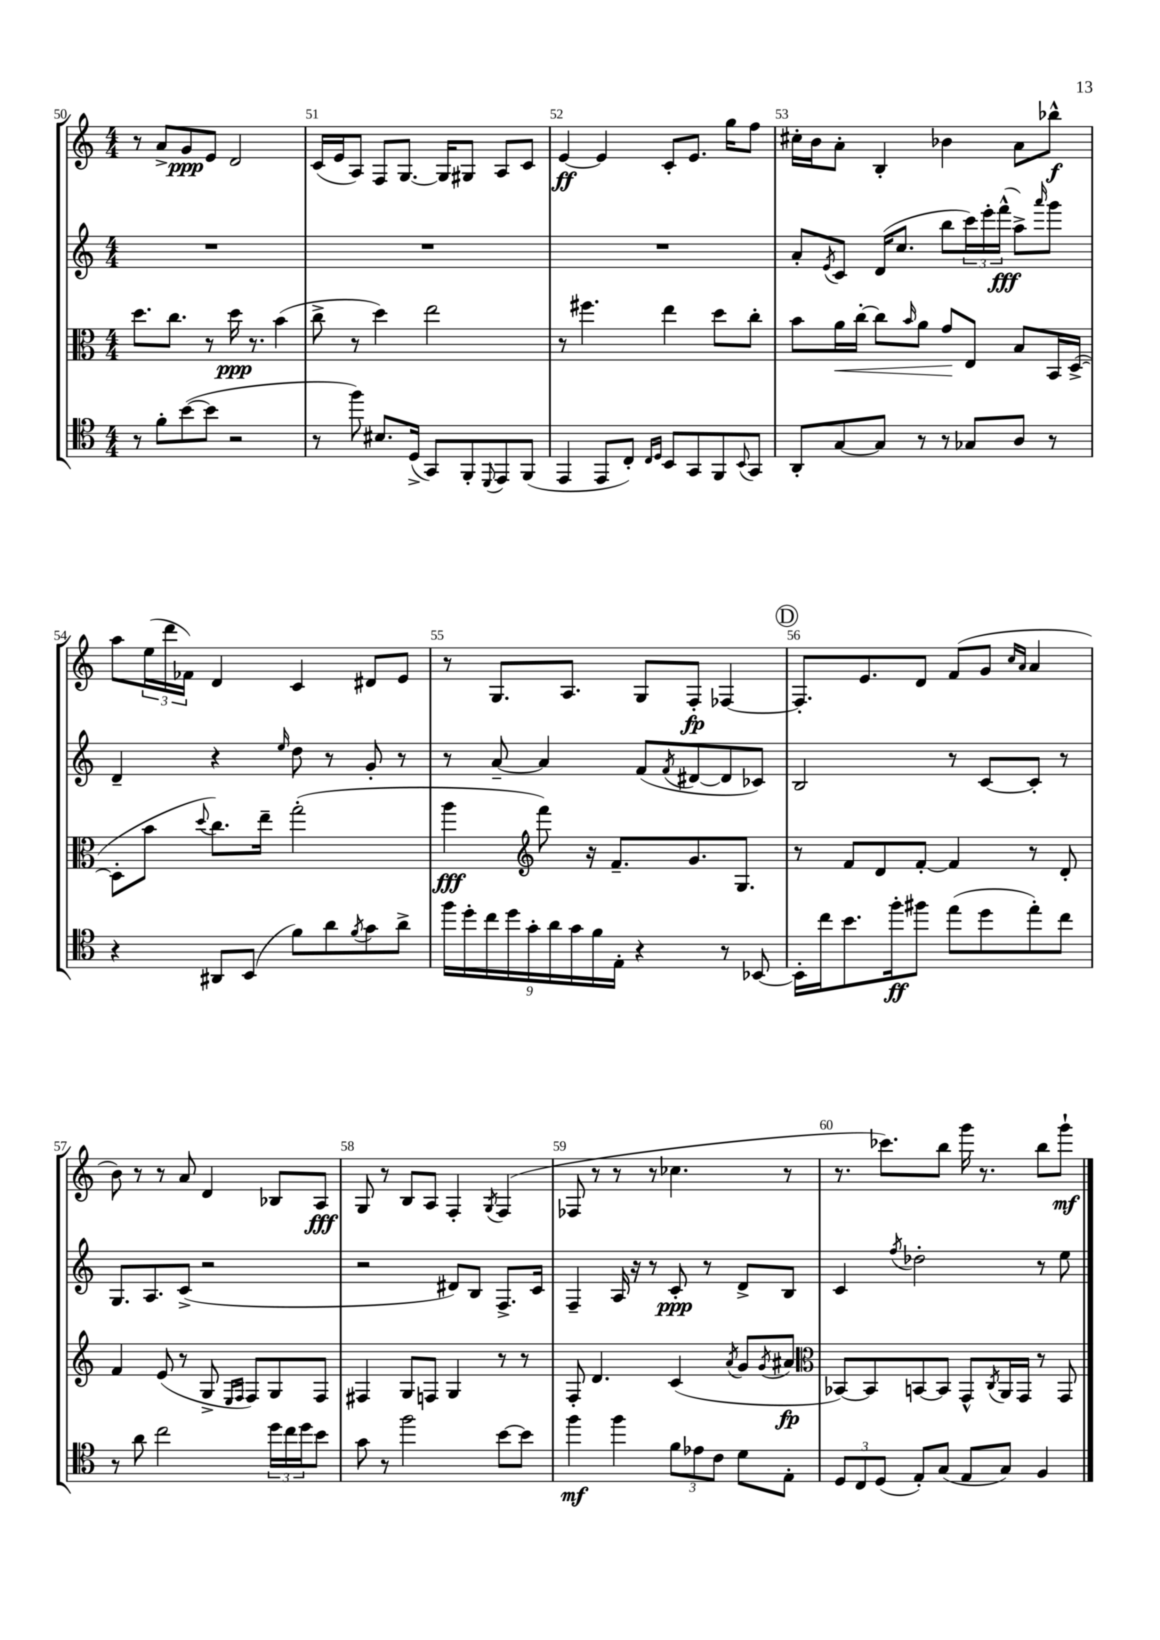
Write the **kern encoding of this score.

**kern	**kern	**kern	**kern
*staff4	*staff3	*staff2	*staff1
*clefC4	*clefC3	*clefG2	*clefG2
*k[]	*k[]	*k[]	*k[]
*M4/4	*M4/4	*M4/4	*M4/4
8r	8.dd\L	1r	8r
8f'\L	.	.	8a^/L
.	8.cc\J	.	.
([8b\	.	.	8g/
8b\]J	8r	.	8e/J
2r	16dd\	.	2d/
.	8.r	.	.
.	(4b\	.	.
=	=	=	=
8r	8cc^\	1r	(16c/LL
.	.	.	16e/J
8ff\)	8r	.	8A/J)
8.B#/L	4dd\)	.	8F/L
.	.	.	[8.G/J
(16D^/Jk	.	.	.
8GG/L)	2ee\	.	.
.	.	.	16G/]LK
8FF'/	.	.	8G#/J
8qqDD/	.	.	.
8EE/	.	.	8A/L
(8FF/J	.	.	8c/J
=	=	=	=
4EE/	8r	1r	[4e/
.	4.ff#\	.	.
8EE/L	.	.	4e/]
8C'/J)	.	.	.
16qqC/LL	.	.	.
16qqD/JJ	.	.	.
8BB/L	4ee\	.	8c'/L
8GG/	.	.	8.e/J
8FF/	8dd\L	.	.
.	.	.	16gg\LK
8qqBB/	.	.	.
8GG/J	8cc'\J	.	8ff\J
=	=	=	=
8AA'/L	8b\L	8a'/L	16cc#'\LL
.	.	.	16b\J
.	.	8qe/	.
[8G/	16a\L	8c/J	8a'\J
.	[16cc'\JJ	.	.
8G/]J	8cc\]L	(16d/LK	4B'/
.	.	8.cc/J	.
.	16qqb/	.	.
8r	8a\J	.	.
8r	8g/L	8bb\L	4b-\
8G-/L	8E/J	24ccc\L)	.
.	.	24eee'\	.
.	.	(24fff^^\JJ	.
8A/J	8B/L	8aa^\L)	8a\L
.	.	16qqaaa/	.
8r	16BB/L	8ggg\J	8bb-^^\J
.	([16D^/JJ	.	.
=	=	=	=
4r	8D'\]L	4d~/	8aa\L
.	8b\J	.	(24ee\L
.	.	.	24ddd\
.	.	.	24f-\JJ)
.	8qqdd/	.	.
8AA#/L	8.cc\L)	4r	4d/
(8BB/J	.	.	.
.	16ee~\Jk	.	.
.	.	16qqee/	.
8f\L)	(2gg'\	8dd\	4c/
8a\	.	8r	.
8qf/	.	.	.
8g\	.	8g'/	8d#/L
8a^\J	.	8r	8e/J
=	=	=	=
18ff\LL	4aa\	8r	8r
18dd'\	.	.	.
18cc\	.	.	.
.	.	[8a~/	8.G/L
18dd\	.	.	.
18g'\	.	.	.
*	*clefG2	*	*
.	8fff\)	4a/]	.
18a\	.	.	.
.	.	.	8.A/J
18g\	.	.	.
.	16r	.	.
18f\	.	.	.
.	8.f~/L	.	.
18E'\JJ	.	.	.
4r	.	(8f/L	8G/L
.	.	8qf/	.
.	8.g/	[8d#/	8F'/J
8r	.	8d#/]	[4F-/
.	8.G/J	.	.
[8BB-/	.	8c-/J)	.
=	=	=	=
16BB-'\]LL	8r	2B/	8.F-'/]L
16cc\J	.	.	.
8.b\	8f/L	.	.
.	.	.	8.e/
.	8d/	.	.
16ff'\k	.	.	.
8ff#\J	[8f'/J	.	8d/J
(8ee\L	4f/]	8r	(8f/L
8dd\	.	[8c/L	8g/J
.	.	.	16qqcc/LL
.	.	.	16qqa/JJ
8ee'\)	8r	8c'/]J	4a/
8cc\J	8d'/	8r	.
=	=	=	=
8r	4f/	8.G/L	8b\)
8a\	.	.	8r
.	.	8.A/	.
2cc\	(8e/	.	8r
.	8r	(8c^/J	8a/
.	8G^/	2r	4d/
.	16qqE/LL	.	.
.	16qqF/JJ	.	.
.	8F/L)	.	.
24dd\LL	8G/	.	8B-/L
24cc\	.	.	.
24dd\J	.	.	.
8b\J	8F/J	.	8A/J
=	=	=	=
8g\	4F#/	2r	8G/
8r	.	.	8r
2ff\	8G/L	.	8B/L
.	8F/J	.	8A/J
.	4G/	8d#/L)	4F'/
.	.	8B/J	.
.	.	.	8qG/
[8b\L	8r	8.F^/L	(4F/
8b\]J	8r	.	.
.	.	16c/Jk	.
=	=	=	=
4ff\	8F'/	4F~/	8F-/
.	4.d/	.	8r
4ff\	.	16A/	8r
.	.	16r	.
.	.	8r	8r
12f\L	(4c/	8c'/	4.cc-\
12e-\	.	.	.
.	.	8r	.
12c\J	.	.	.
.	8qa/	.	.
8d\L	8g/L	8d^/L	.
.	8qg/	.	.
8E'\J	8a#/J	8B/J	8r
=	=	=	=
*	*clefC3	*	*
12D/L	[8BB-/L)	4c/	8.r
12C/	.	.	.
.	8BB-/]	.	.
(12D/J	.	.	.
.	.	.	8.ccc-\L)
.	.	8qff/	.
8E'/L)	[8BB/	2dd-'\	.
(8G/J	8BB/]J	.	8bb\J
8E/L	8GG^^/L	.	16ggg\
.	.	.	8.r
.	8qC/	.	.
8G/J)	16AA/L	.	.
.	16GG/JJ	.	.
4F/	8r	8r	8bb\L
.	8GG/	8ee\	8ggg`\J
==	==	==	==
*-	*-	*-	*-
